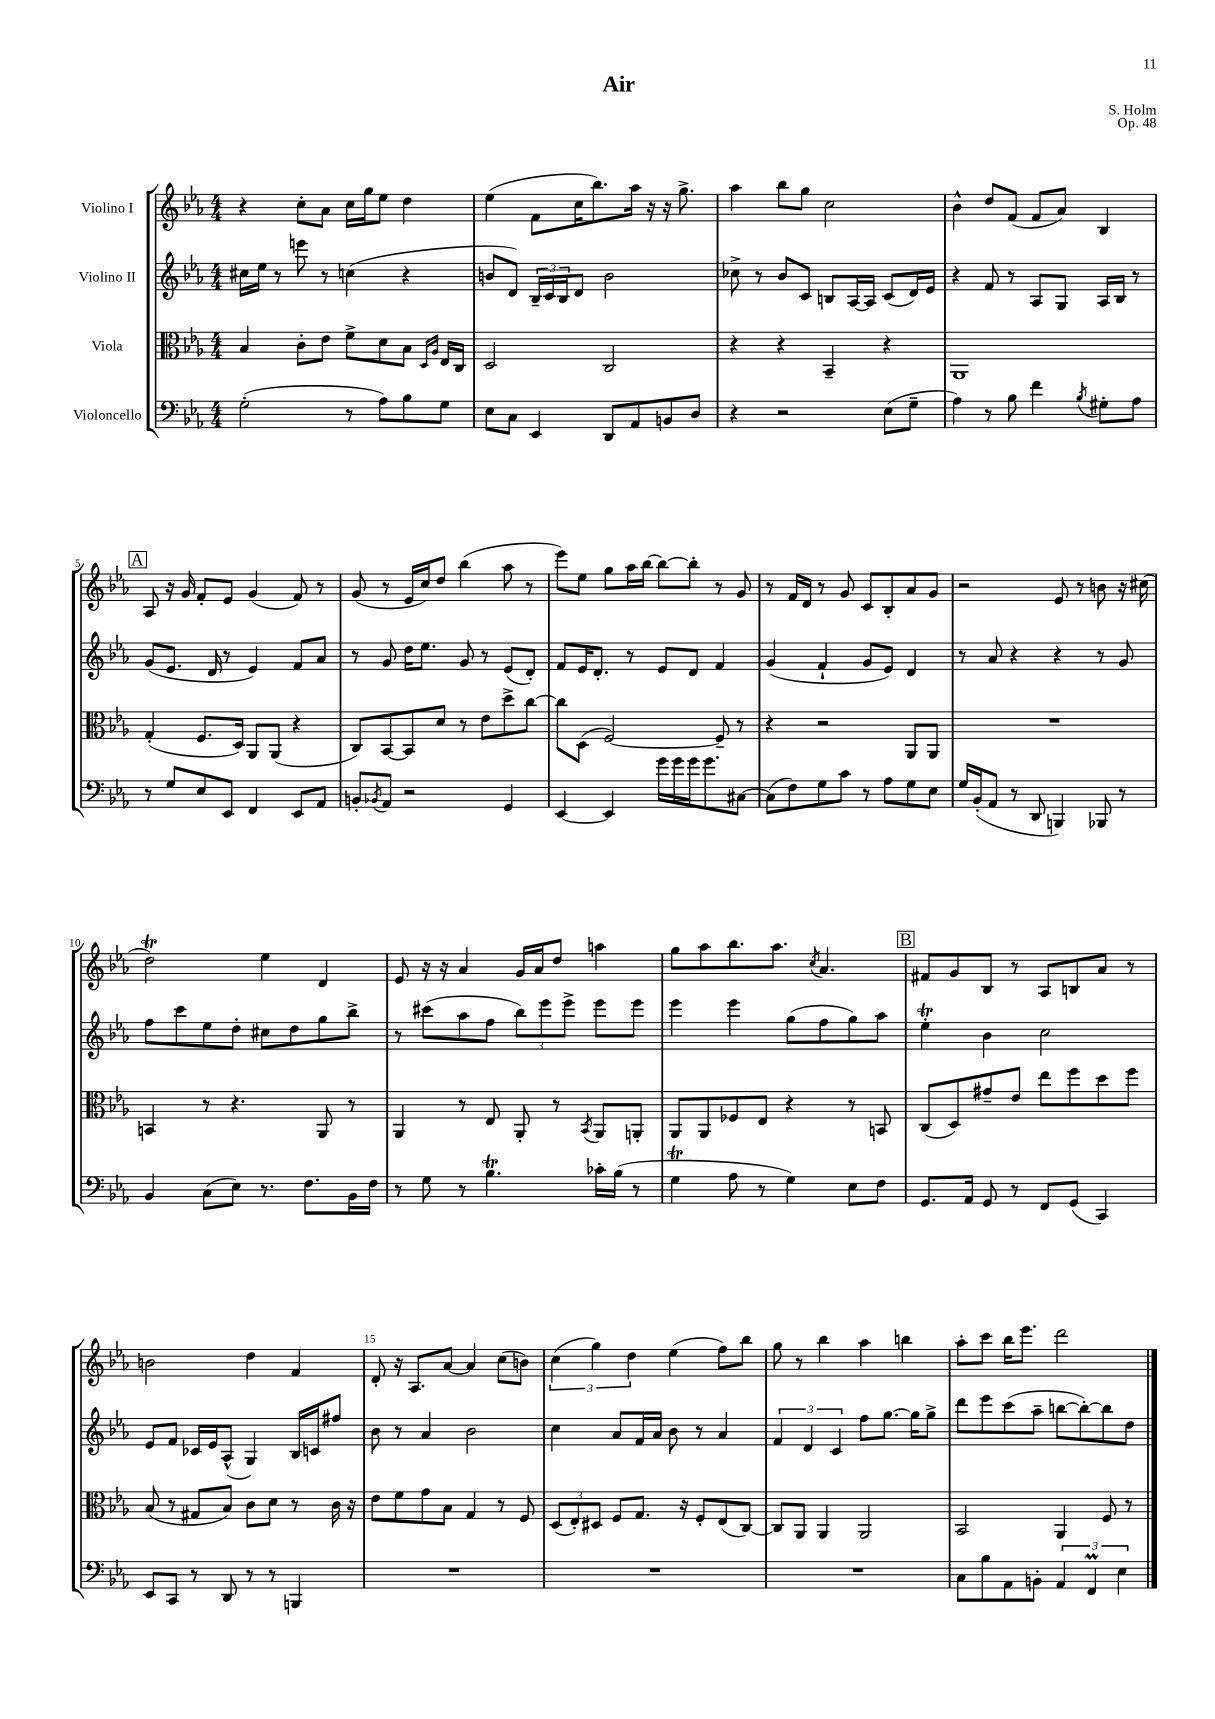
\header { title = "Air" composer = "S. Holm" opus = "Op. 48" }
<<
\new StaffGroup <<
\new Staff = "s0" \with { instrumentName = "Violino I" } {
    \clef treble \key ees \major \numericTimeSignature \time 4/4
    r4 c''8-. aes'8 c''16 g''16 ees''8 d''4 |
    ees''4( f'8 c''16 bes''8.) aes''16 r16 r16 g''8.-> |
    aes''4 bes''8 g''8 c''2 |
    bes'4-^ d''8 f'8( f'8 aes'8) bes4 |
    \mark \markup { \box "A" } aes8 r16 g'16 f'8-. ees'8 g'4( f'8) r8 |
    g'8( r8 ees'16 c''16) d''8 bes''4( aes''8 r8 |
    ees'''8) ees''8 g''8 aes''16 bes''16~ bes''8~ bes''8-. r8 g'8 |
    r8 f'16 d'16 r8 g'8 c'8 bes8-. aes'8 g'8 |
    r2 ees'8 r8 b'8 r16 cis''16( |
    d''2\trill) ees''4 d'4 |
    ees'8 r16 r16 aes'4 g'16 aes'16 d''8 a''4 |
    g''8 aes''8 bes''8. aes''8. \acciaccatura { c''8 } aes'4. |
    \mark \markup { \box "B" } fis'8 g'8 bes8 r8 aes8 b8 aes'8 r8 |
    b'2 d''4 f'4 |
    d'8-. r16 aes8. aes'8~ aes'4 c''8( b'8) |
    \tuplet 3/2 { c''4( g''4) d''4 } ees''4( f''8) bes''8 |
    g''8 r8 bes''4 aes''4 b''4 |
    aes''8-. c'''8 bes''16 ees'''8. d'''2 \bar "|." |
}
\new Staff = "s1" \with { instrumentName = "Violino II" } {
    \clef treble \key ees \major \numericTimeSignature \time 4/4
    cis''16 ees''16 r8 e'''8 r8 c''4( r4 |
    b'8 d'8) \tuplet 3/2 { bes16-- c'16 bes16 } d'8 b'2 |
    ces''8-> r8 bes'8 c'8 b8 aes16~ aes16 c'8( d'16) ees'16 |
    r4 f'8 r8 aes8 g8 aes16 bes16 r8 |
    \mark \markup { \box "A" } g'8( ees'8. d'16 r8 ees'4) f'8 aes'8 |
    r8 g'8 d''16 ees''8. g'8 r8 ees'8( d'8-.) |
    f'8 ees'16 d'8.-. r8 ees'8 d'8 f'4 |
    g'4( f'4-! g'8 ees'8) d'4 |
    r8 aes'8 r4 r4 r8 g'8 |
    f''8 c'''8 ees''8 d''8-. cis''8 d''8 g''8 bes''8-> |
    r8 cis'''8( aes''8 f''8 \tuplet 3/2 { bes''8) ees'''8 ees'''8-> } ees'''8 ees'''8 |
    ees'''4 ees'''4 g''8( f''8 g''8) aes''8 |
    \mark \markup { \box "B" } ees''4-.\trill bes'4 c''2 |
    ees'8 f'8 ces'16 ees'16 aes8-^( g4) bes16 c'16 fis''8 |
    bes'8 r8 aes'4 bes'2 |
    c''4 aes'8 f'16 aes'16 bes'8 r8 aes'4 |
    \tuplet 3/2 { f'4 d'4 c'4 } f''8 g''8.~ g''16 g''8-> |
    d'''8 ees'''8 c'''8( aes''8-- b''8~ b''8~-.) b''8 d''8 \bar "|." |
}
\new Staff = "s2" \with { instrumentName = "Viola" } {
    \clef alto \key ees \major \numericTimeSignature \time 4/4
    bes4 c'8-. ees'8 f'8-> d'8 bes8 \grace { d16 aes16 } ees16 c16 |
    d2 c2 |
    r4 r4 bes,4-- r4 |
    aes,1 |
    \mark \markup { \box "A" } g4-.( f8. d16) aes,8 aes,8( r4 |
    c8) bes,8~ bes,8 d'8 r8 ees'8 d''8-> c''8~ |
    c''8 d8( f2~) f8-- r8 |
    r4 r2 aes,8 aes,8 |
    R1 |
    b,4 r8 r4. aes,8 r8 |
    aes,4 r8 ees8 aes,8-. r8 \acciaccatura { bes,8 } aes,8 a,8-. |
    aes,8 aes,8 fes8 ees8 r4 r8 b,8 |
    \mark \markup { \box "B" } c8( d8) gis'8-- ees'8 ees''8 f''8 d''8 f''8 |
    bes8( r8 gis8 bes8) c'8 d'8 r8 c'16 r16 |
    ees'8 f'8 g'8 bes8 g4 r8 f8 |
    \tuplet 3/2 { d8( ees8-.) dis8 } f8 g8. r16 f8-. ees8( c8~) |
    c8 aes,8 aes,4 aes,2 |
    bes,2 aes,4 f8 r8 \bar "|." |
}
\new Staff = "s3" \with { instrumentName = "Violoncello" } {
    \clef bass \key ees \major \numericTimeSignature \time 4/4
    g2-.( r8 aes8) bes8 g8 |
    ees8 c8 ees,4 d,8 aes,8 b,8 d8 |
    r4 r2 ees8( g8-- |
    aes4) r8 bes8 f'4 \acciaccatura { bes8 } gis8-. aes8 |
    \mark \markup { \box "A" } r8 g8 ees8 ees,8 f,4 ees,8 aes,8 |
    b,8-. \acciaccatura { bes,8 } aes,8 r2 g,4 |
    ees,4~ ees,4 g'16 g'16 g'16 g'8. cis8~ |
    cis8( f8) g8 c'8 r8 aes8 g8 ees8 |
    g16 bes,16-.( aes,8 r8 d,8 b,,4) bes,,8 r8 |
    bes,4 c8( ees8) r8. f8. bes,16 f16 |
    r8 g8 r8 bes4.\trill ces'16-. bes16( r8 |
    g4\trill aes8 r8 g4) ees8 f8 |
    \mark \markup { \box "B" } g,8. aes,16 g,8 r8 f,8 g,8( c,4) |
    ees,8 c,8 r8 d,8 r8 r8 b,,4 |
    R1 |
    R1 |
    R1 |
    c8 bes8 aes,8 b,8-. \tuplet 3/2 { aes,4 f,4\prall ees4 } \bar "|." |
}
>>
>>
\layout { \context { \Score \override BarNumber.break-visibility = ##(#f #t #t) barNumberVisibility = #(every-nth-bar-number-visible 5) } }
